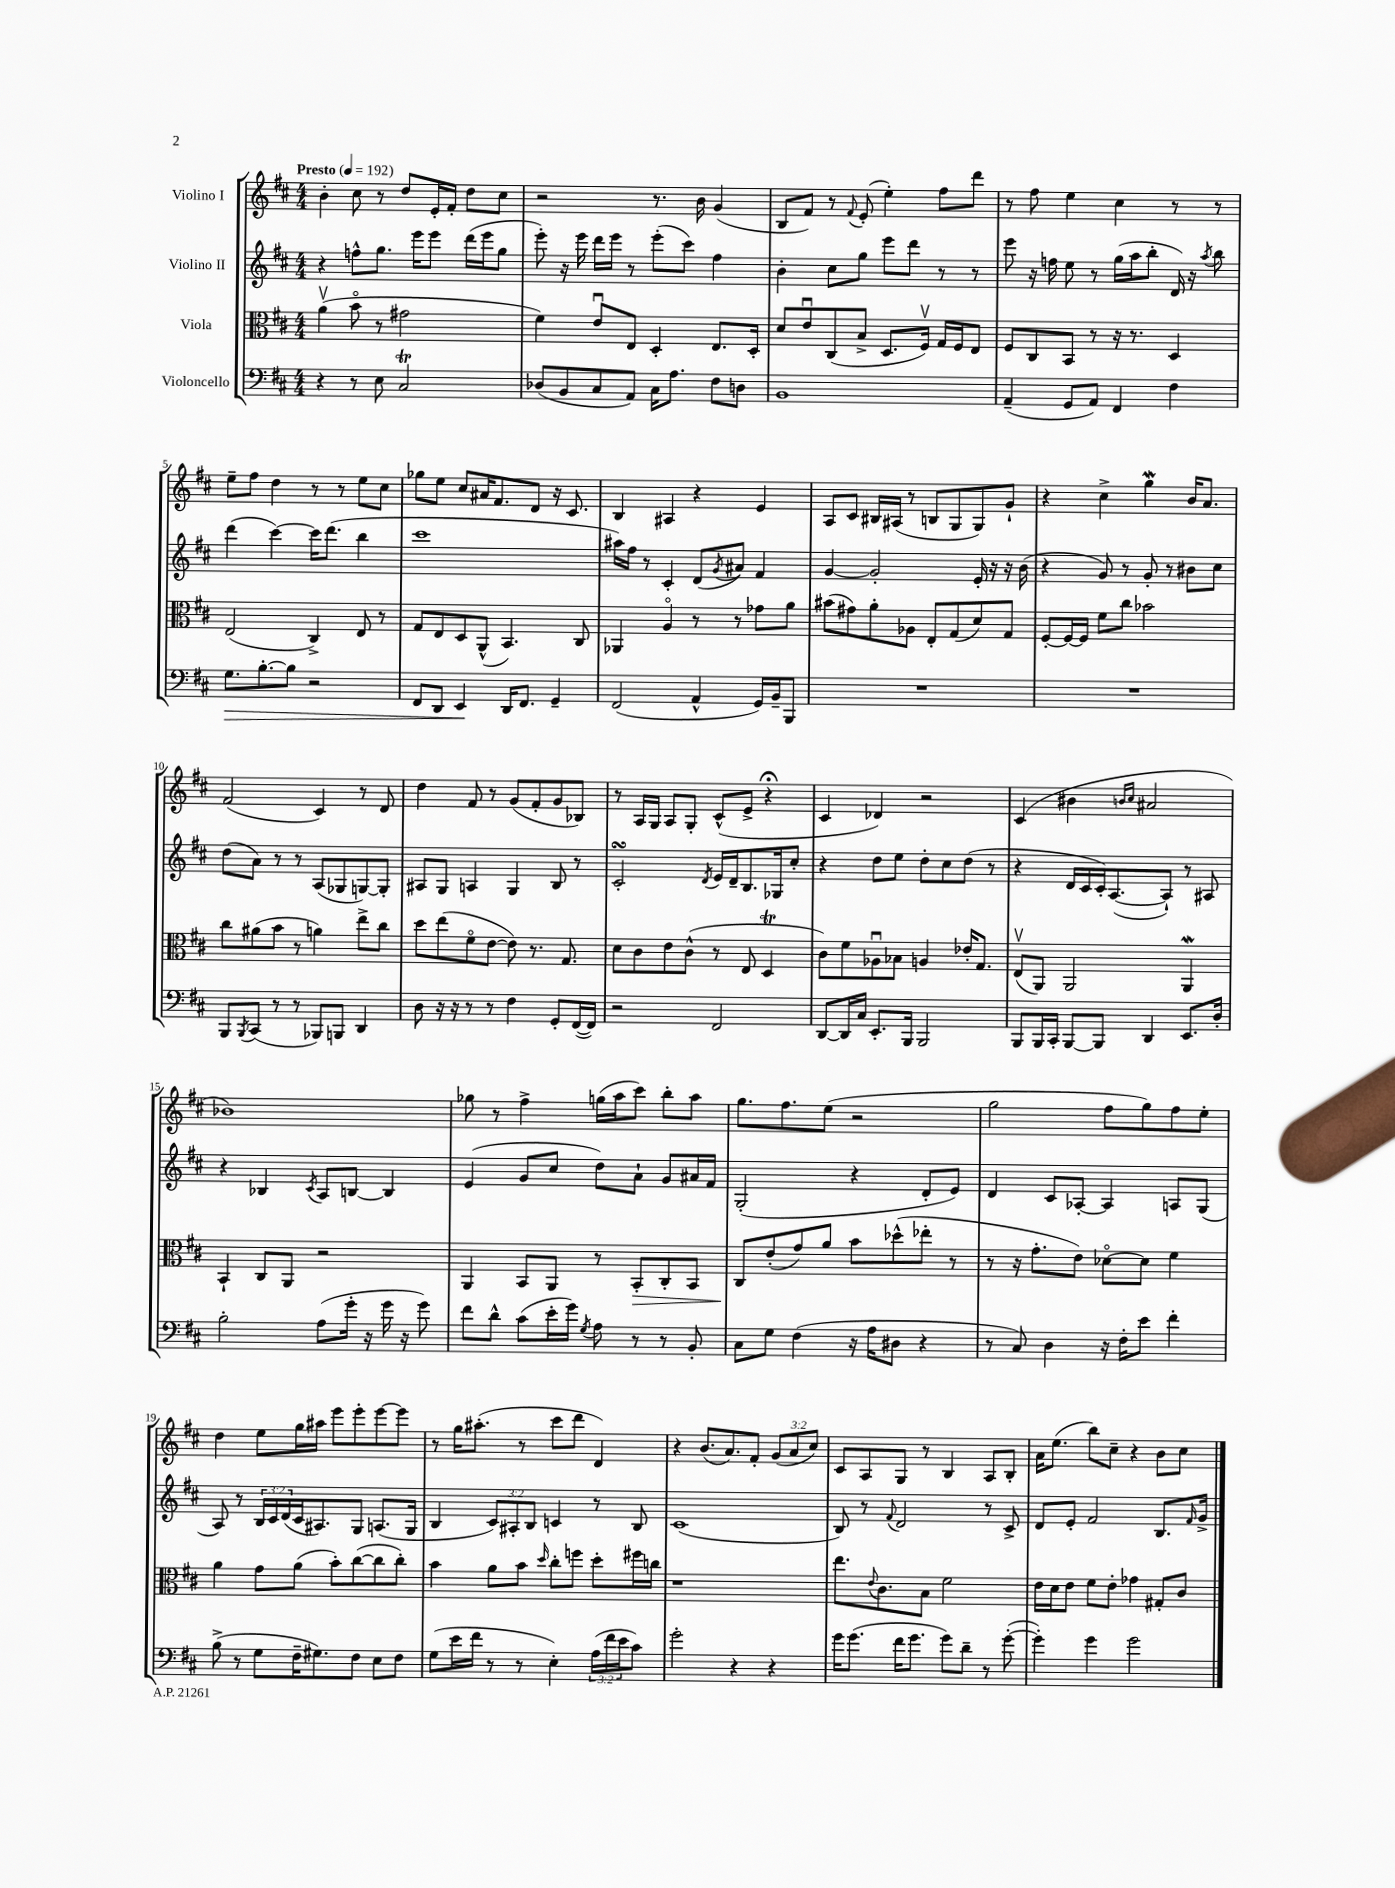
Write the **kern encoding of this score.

**kern	**kern	**kern	**kern
*staff4	*staff3	*staff2	*staff1
*clefF4	*clefC3	*clefG2	*clefG2
*k[f#c#]	*k[f#c#]	*k[f#c#]	*k[f#c#]
*M4/4	*M4/4	*M4/4	*M4/4
*MM192	*MM192	*MM192	*MM192
4r	(4av	4r	4b'
8r	8bo	8ff^^	8cc#
8E	8r	8.gg	8r
2C#	2g#	.	8dd
.	.	16eee	.
.	.	8eee	16e'
.	.	.	16f#'
.	.	(16ddd	8dd
.	.	16eee	.
.	.	8gg	8cc#
=	=	=	=
(8D-	4f#)	8eee')	2r
8BB	.	16r	.
.	.	16eee	.
8C#	8eu	16ddd	.
.	.	16eee	.
8AA)	8E	8r	.
16C#	4D'	(8eee'	8.r
8.A	.	.	.
.	.	8ccc#)	.
.	.	.	16b
8F#	8.E	4ff#	(4g
8D	.	.	.
.	16D'	.	.
=	=	=	=
1BB	8d	4b'	8B
.	8eu	.	8f#)
.	(8C#	8cc#	8r
.	.	.	8qqf#
.	8B^	8gg	(8e'
.	8.D	8eee	4ee')
.	.	8ddd	.
.	16F#v)	.	.
.	16G	8r	8ff#
.	16F#	.	.
.	8E	8r	8ddd
=	=	=	=
(4AA~	8F#	8eee	8r
.	8C#	16r	8ff#
.	.	16ff	.
8GG	8BB	8ee	4ee
8AA)	8r	8r	.
4FF#	16r	(16gg	4cc#
.	8.r	16aa	.
.	.	8bb'	.
4F#	4D	16d)	8r
.	.	16r	.
.	.	8qaa	.
.	.	8bb	8r
=	=	=	=
8.G	(2E	(4ddd	8ee~
.	.	.	8ff#
[8.B'	.	.	.
.	.	[4ccc#)	4dd
8B]	.	.	.
2r	4C#^)	16ccc#]	8r
.	.	(8.ddd	.
.	.	.	8r
.	8E	4bb	8ee
.	8r	.	8cc#
=	=	=	=
8FF#	8G	1ccc#	8gg-
8DD	8E	.	8ee
4EE	8D	.	8cc#
.	(8AA^^	.	16a#
.	.	.	8.f#
16DD	4.BB)	.	.
8.FF#	.	.	.
.	.	.	8d
4GG~	.	.	16r
.	.	.	8.c#
.	8C#	.	.
=	=	=	=
(2FF#	4AA-	16aa#)	4B
.	.	16ff#	.
.	.	8r	.
.	4Ao	4c#'	4A#
4AA^^	8r	(8d	4r
.	.	8qg	.
.	8r	8a#)	.
16GG)	8g-	4f#	4e
16BB~	.	.	.
8BBB	8a	.	.
=	=	=	=
1r	(8b#	[4g	8A
.	8g#)	.	8c#
.	8a'	2g']	16B#
.	.	.	(16A#
.	8A-	.	8r
.	8E'	.	8B
.	(8G	.	8G
.	8d)	16e'	8G)
.	.	16r	.
.	8G	16r	8g`
.	.	(16b	.
=	=	=	=
1r	[8F#'	4r	4r
.	16F#_	.	.
.	16F#]	.	.
.	8f#	8g)	4cc#^
.	8cc#	8r	.
.	2b-	8g'	4gg
.	.	8r	.
.	.	8b#	16b
.	.	.	8.a
.	.	8cc#	.
=	=	=	=
8BBB	8cc#	(8dd	(2f#
8qBBB	.	.	.
(8CC#	(8a#	8a)	.
8r	8b	8r	.
8r	8r	8r	.
8BBB-)	4a)	(8A	4c#)
8BBB	.	8G-	.
4DD	8ee^	[8G)	8r
.	8cc#	8G']	8d
=	=	=	=
8D	8dd	8A#	4dd
16r	(8ee	8G	.
16r	.	.	.
8r	8f#o	4A	8f#
8r	[8e	.	8r
4F#	8e])	4G	(8g
.	8.r	.	8f#'
8GG'	.	8B	8g
.	8.G	.	.
([16FF#	.	8r	8B-)
16FF#])	.	.	.
=	=	=	=
2r	8d	2c#'	8r
.	8c#	.	16A
.	.	.	16G
.	8e	.	8A
.	(8c#^^	.	8G'
.	.	8qd	.
2FF#	8r	16e	(8c#^^
.	.	16d~	.
.	8E	8.B	8e^
.	4D	.	4r;
.	.	16G-	.
.	.	8cc#'	.
=	=	=	=
[8DD	8c#)	4r	4c#
16DD]	8f#	.	.
16C#	.	.	.
8.EE'	8A-u	8dd	4d-)
.	8B-	8ee	.
16BBB	.	.	.
2BBB	4A	8dd'	2r
.	.	8cc#	.
.	16e-'	(8dd	.
.	8.G	.	.
.	.	8r	.
=	=	=	=
8BBB	(8Ev	4r	(4c#
16BBB	8AA)	.	.
16CC#'	.	.	.
[8BBB	2AA	16d	4b#
.	.	16c#	.
8BBB]	.	16c#')	.
.	.	([8.A	.
.	.	.	16qqb
.	.	.	16qqcc#
4DD	.	.	2a#
.	.	8A`])	.
8.EE	4AA	8r	.
.	.	8A#	.
16D'	.	.	.
=	=	=	=
2B'	4BB`	4r	1b-)
.	8C#	4B-	.
.	8AA	.	.
.	.	8qc#	.
(8A	2r	8A	.
16g'	.	[8B	.
16r	.	.	.
16g	.	4B]	.
16r	.	.	.
8g)	.	.	.
=	=	=	=
8f#	4AA	(4e	8gg-
8d^^	.	.	8r
(8c#	8BB	8g	4ff#^
16e'	8AA	8cc#	.
16g)	.	.	.
8qG	.	.	.
8A	8r	8dd)	(16gg
.	.	.	16aa
8r	8BB'	8a`	8ccc#)
8r	8C#'	8g	8bb'
8BB'	8BB	16a#	8aa
.	.	16f#	.
=	=	=	=
8C#	8C#	(2G'	8.gg
8G	(8e'	.	.
.	.	.	8.ff#
(4F#	8g)	.	.
.	8a	.	(8ee
16r	8b	4r	2r
16A	.	.	.
8D#	(8dd-^^	.	.
4r	8ee-'	8d'	.
.	8r	8e)	.
=	=	=	=
8r	8r	4d	2gg
8C#)	16r	.	.
.	8.g'	.	.
4D	.	8c#	.
.	8e)	[8A-'	.
16r	[8d-o	4A-]	8ff#
16F#'	.	.	.
8e	8d-]	.	8gg)
4f#'	4f#	8A	8ff#
.	.	(8G	8ee'
=	=	=	=
(8B^	4a	8A)	4dd
8r	.	8r	.
8G	8g	24B	8ee
.	.	24c#	.
.	.	(24d	.
16F#~	(8a	16c#	16gg
8.G#)	.	8.A#)	16aa#
.	8b')	.	8eee
8F#	([8cc#	8G	8eee'
8E	8cc#]	(8.A	[8eee
8F#	8cc#')	.	8eee]
.	.	16G	.
=	=	=	=
(8G	4b	4B	8r
16e	.	.	16gg
16f#	.	.	(8.aa#'
8r	8a	12c#)	.
.	.	12A#'	.
8r	8b	.	8r
.	.	12B	.
.	16qqdd	.	.
4E')	8cc#'	4c	8ccc#
.	8ff	.	8ddd
(24A	8dd'	8r	4d)
24f#	.	.	.
24e	.	.	.
8c#)	16ff#	8B	.
.	16cc	.	.
=	=	=	=
2g'	1r	(1c#	4r
.	.	.	(8.b
.	.	.	8.a)
4r	.	.	.
.	.	.	8f#'
4r	.	.	(12g
.	.	.	12a
.	.	.	12cc#)
=	=	=	=
16g	8.ee	8B)	8c#
(8.g	.	.	.
.	.	8r	8A
.	8qqe	.	.
.	8.c#	.	.
.	.	8qqf#	.
16f#	.	2d	8G
8.g	.	.	.
.	8B	.	8r
8g)	2f#	.	4B
8d~	.	.	.
8r	.	8r	8A
([8g'	.	8c#^	8B'
=	=	=	=
4g'])	16e	8d	16a
.	16d	.	(8.ee
.	8e	8e'	.
4g	8f#	2f#	8bb)
.	8e'	.	8cc#~
2g	4g-	.	4r
.	8G#'	8.B	8b
.	8c#	.	8cc#
.	.	16qqf#	.
.	.	16g^	.
==	==	==	==
*-	*-	*-	*-
